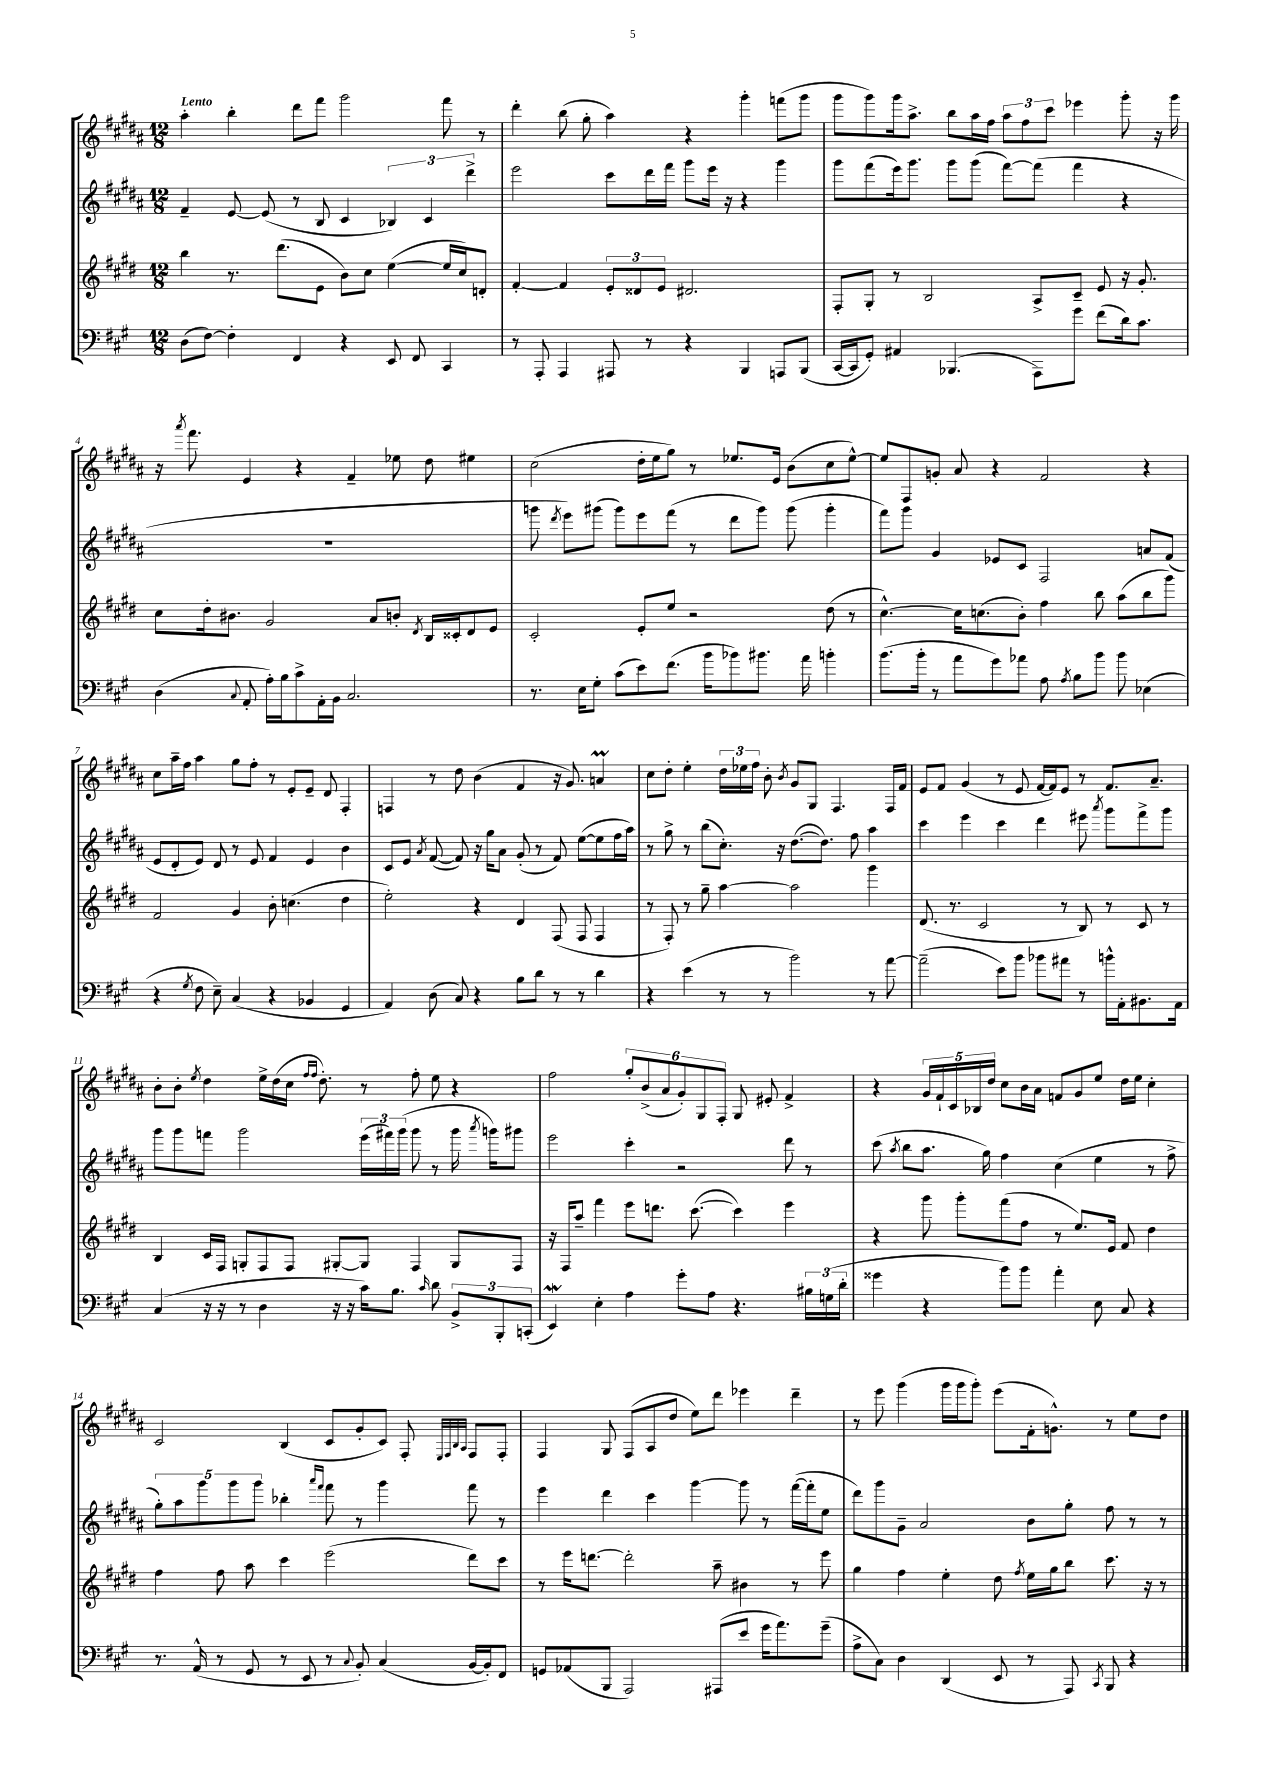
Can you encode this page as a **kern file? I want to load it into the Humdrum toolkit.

**kern	**kern	**kern	**kern
*part4	*part3	*part2	*part1
*staff4	*staff3	*staff2	*staff1
*clefF4	*clefG2	*clefG2	*clefG2
*k[f#c#g#]	*k[f#c#g#d#]	*k[f#c#g#d#a#]	*k[f#c#g#d#a#]
*M12/8	*M12/8	*M12/8	*M12/8
=1	=1	=1	=1
!	!	!	!LO:TX:a:B:t=Lento
(8D\L	4bb\	4f#~/	4aa#'\
[8F#\J)	.	.	.
4F#'\]	8.r	[8e/	4bb'\
.	.	(8e/]	.
.	(8.ddd#\L	.	.
4FF#/	.	8r	8ddd#\L
.	8e\J	8B/	8fff#\J
4r	8b\L)	4c#/	2ggg#\
.	8cc#\J	.	.
8EE/	([4ee\	6B-X/)	.
8FF#/	.	.	.
.	.	6c#/	.
4CC#/	16ee/LL]	.	8fff#\
.	16cc#/J)	.	.
.	.	6ddd#^\	.
.	8dn'/J	.	8r
=2	=2	=2	=2
8r	[4f#'/	2eee\	4ddd#'\
8AAA'/	.	.	.
4AAA/	4f#/]	.	(8bb\
.	.	.	8gg#'\
8AAA#X/	12e'/L	8ccc#\L	4aa#\)
.	12d##X/	.	.
8r	.	16ddd#\L	.
.	12e/J	.	.
.	.	16fff#\JJ	.
4r	2.d#X/	8ggg#\L	4r
.	.	16eee\Jk	.
.	.	16r	.
4BBB/	.	4r	4ggg#'\
8AAAn/L	.	4ggg#\	(8fffn\L
(8BBB/J	.	.	8ggg#\J
=3	=3	=3	=3
[16CC#/LL	8F#'/L	8ggg#\L	8ggg#\L
16CC#/J]	.	.	.
8GG#'/J)	8G#'/J	(8fff#\	8ggg#\)
4AA#X/	8r	16eee\k)	16ggg#\k
.	.	8.ggg#\J	8.aa#^\J
.	2B/	.	.
(4.BBB-X/	.	8ggg#\L	8bb\L
.	.	(8ggg#\J	16aa#\L
.	.	.	16ff#\JJ
.	.	[8fff#\L)	12aa#\L
.	.	.	12ff#\
8AAA\L)	8A^/L	(8fff#\J]	.
.	.	.	12ccc#\J
8g#\J	8c#~/J	4fff#\	4eee-X\
(8f#\L	8e/	.	.
16d\k)	16r	4r	8ggg#'\
8.c#\J	8.g#'/	.	.
.	.	.	16r
.	.	.	16ggg#\
!!LO:LB:g=z
=4	=4	=4	=4
(4D\	8cc#\L	1.r	16r
.	.	.	8qaaa#/
.	.	.	8.fff#\
.	16dd#'\k	.	.
.	8.b#X\J	.	.
8qqC#/	.	.	.
8AA'/	.	.	4e/
16A'\LL)	2g#/	.	.
16B\J	.	.	.
8c#^\	.	.	4r
16AA'\L	.	.	.
16BB\JJ	.	.	.
2.C#/	.	.	4f#~/
.	8a/L	.	.
.	8bn'/J	.	8ee-X\
.	8qd#/	.	.
.	16B/LL	.	8dd#\
.	16c##X'/J	.	.
.	8d#/	.	4ee#X\
.	8e/J	.	.
=5	=5	=5	=5
8.r	2c#'/	8gggn\	(2cc#\
.	.	8qddd#/	.
.	.	8eee\L)	.
16E\KL	.	.	.
8G#'\J	.	(8ggg#X\J	.
(8c#\L	.	8ggg#\L)	.
8e\)	8e'/L	8eee\	16dd#'\LL
.	.	.	16ee\J
(8.f#\J	8ee/J	(8fff#\J	8gg#\J)
.	2r	8r	8r
16b\KL	.	.	.
8b-X\)	.	8ddd#\L	8.ee-X/L
8.b#X\J	.	8ggg#\J)	.
.	.	.	16e/Jk
.	.	(8ggg#\	(8b\L
16a\	.	.	.
4bn'\	(8dd#\	4ggg#'\	8cc#\
.	8r	.	[8ee-^^\J)
=6	=6	=6	=6
(8.b\L	[4.cc#^^\)	8fff#\L)	8ee-/L]
.	.	8ggg#\J	8F#/
16b'\Jk	.	.	.
8r	.	4g#/	8gn'/J
8a\L	16cc#\KL]	.	8a#/
.	(8.ccn\	.	.
8g#\)	.	8e-X/L	4r
8a-X\J	8b'\J)	8c#/J	.
8A\	4ff#\	2F#/	2f#/
8qA/	.	.	.
8B\L	.	.	.
8b\J	8bb\	.	.
8b\	(8aa\L	.	.
(4E-X\	8bb\	8an/L	4r
.	8ggg#\J)	(8f#/J	.
!!LO:LB:g=z
=7	=7	=7	=7
4r	2f#/	8e/L	8cc#\L
.	.	8d#'/	16aa#~\L
.	.	.	16ff#\JJ
8qG#/	.	.	.
8F#\	.	8e/J)	4aa#\
8E~\)	.	8d#/	.
(4C#/	4g#/	8r	8gg#\L
.	.	8e/	8ff#'\J
4r	8b'\	4f#/	8r
.	(4.ccn\	.	8e'/L
4BB-X/	.	4e/	8e~/J
.	.	.	8d#/
4GG#/	4dd#\	4b\	4F#'/
=8	=8	=8	=8
4AA/)	2ee'\)	8c#/L	4Fn/
.	.	8e/J	.
.	.	8qa#/	.
(8D\	.	([8f#/	8r
8C#/)	.	8f#/])	8dd#\
4r	4r	16r	(4b\
.	.	16gg#\KL	.
.	.	8a#\J	.
8B\L	4d#/	(8g#'/	4f#/
8d\J	.	8r	.
8r	(8F#/	8f#/)	16r
.	.	.	8.g#/)
8r	8F#/	([8ee\L	.
4d\	4F#/	8ee\]	4anM/
.	.	16ff#\L	.
.	.	16aa#\JJ)	.
=9	=9	=9	=9
4r	8r	8r	8cc#\L
.	8F#'/)	8gg#^\	8dd#'\J
(4e\	8r	8r	4ee'\
.	8gg#~\	(8bb\L	.
8r	[4aa\	8.cc#'\J)	24dd#\LL
.	.	.	24ee-X\
.	.	.	24ff#\JJ
8r	.	.	8b'\
.	.	16r	.
.	.	.	8qb/
2b\)	2aa\]	([8.dd#\L	8g#/L
.	.	.	8G#/J
.	.	8.dd#\J])	.
.	.	.	4.F#/
.	.	8ff#\	.
8r	4ggg#\	4aa#\	.
[8a\	.	.	16F#/LL
.	.	.	16f#/JJ
=10	=10	=10	=10
(2a~\]	(8.d#/	4ccc#\	8e/L
.	.	.	8f#/J
.	8.r	.	.
.	.	4eee\	(4g#/
.	2c#/	.	.
8e\L)	.	4ccc#\	8r
8b\J	.	.	8e/
8b-X\L	.	4ddd#\	[16f#/LL
.	.	.	16f#/J])
8a#X\J	8r	.	8e/J
8r	8B/)	8eee#X\	8r
.	.	8qaaa#/	.
16bn^^\LL	8r	8ggg#\L	8.f#/L
16AA'\J	.	.	.
8.BB#X\	8c#/	8fff#^\	.
.	.	.	8.a#~/J
.	8r	8ggg#\J	.
16AA\Jk	.	.	.
!!LO:LB:g=z
=11	=11	=11	=11
(4C#/	4B/	8ggg#\L	8b'\L
.	.	8ggg#\	8b'\J
.	.	.	8qee/
16r	16c#/LL	8fffn\J	4dd#\
16r	16F#/JJ	.	.
8r	8Gn'/L	2ggg#\	.
4D\	8F#/	.	16ee^\LL
.	.	.	(16dd#\
.	8F#/J	.	16cc#\JJ
.	.	.	16qqff#/LL
.	.	.	16qqff#/JJ
.	.	.	8.dd#'\)
16r	[8G#X'/L	.	.
16r	.	.	.
16c#\KL)	8G#/J]	(24eee\LL	8r
.	.	24fff#X\)	.
8.B\J	.	.	.
.	.	(24ggg#\JJ	.
.	4F#/	8ggg#\	8ff#'\
16qqc#/	.	.	.
8d\	.	8r	8ee\
12BB^/L	8G#/L	16ggg#\	4r
.	.	8qaaa#/	.
.	.	16gggn\KL)	.
12BBB'/	.	.	.
.	8F#/J	8ggg#X\J	.
(12CCn'/J	.	.	.
=12	=12	=12	=12
4EEW/)	16r	2eee\	2ff#\
.	16F#/KL	.	.
.	8aa~/J	.	.
4E'\	4fff#\	.	.
4A\	8eee\L	4ccc#'\	12gg#'/L
.	.	.	(12b^/
.	8.dddn\J	.	.
.	.	.	12a#/
8g#'\L	.	2r	12g#'/)
.	([8.ccc#\	.	.
.	.	.	12G#/
8A\J	.	.	.
.	.	.	12F#'/J
4.r	4ccc#\])	.	8G#/
.	.	.	8e#X'/
.	4eee\	8ddd#\	4f#^/
24B#X\LL	.	8r	.
(24Gn\	.	.	.
24d'\JJ	.	.	.
=13	=13	=13	=13
4g##X\	4r	(8ccc#\	4r
.	.	8qaa#/	.
.	.	8bb\L	.
4r	8ggg#\	8.aa#\J	20g#/LL
.	.	.	20f#`/
.	.	.	20c#/
.	8ggg#'\L	.	.
.	.	.	20B-X/
.	.	16gg#\)	.
.	.	.	20dd#/JJ
8b\L)	(8fff#\	4ff#\	8cc#\L
8b\J	8ff#\J	.	16b\L
.	.	.	16a#\JJ
4a'\	8r	(4cc#\	8fn/L
.	8.ee/L)	.	8g#/
8E\	.	4ee\	8ee/J
.	16e/Jk	.	.
8C#/	8f#/	.	16dd#\LL
.	.	.	16ee\JJ
4r	4dd#\	8r	4cc#'\
.	.	8ff#^\	.
!!LO:LB:g=z
=14	=14	=14	=14
8.r	4ff#\	10gg#'\L)	2c#/
.	.	10aa#\	.
(16AA^^/	.	.	.
.	.	10ggg#\	.
8r	8ff#\	.	.
.	.	10ggg#\	.
8GG#/	8aa\	.	.
.	.	10ggg#\J	.
8r	4ccc#\	4bb-X'\	(4B/
8EE/	.	.	.
.	.	16qqaaa#/LL	.
.	.	16qqfff#/JJ	.
8r	(2eee\	8fff#\	8c#/L
8qqC#/	.	.	.
8BB'/)	.	8r	8g#'/
(4C#/	.	4ggg#\	8c#/J)
.	.	.	8F#'/
.	.	.	32qqE/LLL
.	.	.	32qqF#/
.	.	.	32qqB/
.	.	.	32qqA#/JJJ
[16BB/LL	8ddd#\L)	8fff#\	8F#/L
16BB'/J])	.	.	.
8FF#/J	8ccc#\J	8r	8F#'/J
=15	=15	=15	=15
8GGn/L	8r	4eee\	4F#/
(8AA-X/	16eee\KL	.	.
.	[8.dddn\J	.	.
8BBB/J	.	4ddd#\	8G#/
2AAA/)	2ddd'\]	.	(8F#/L
.	.	4ccc#\	8A#/
.	.	.	8dd#/J
.	.	[4ggg#\	8ee\L)
(8AAA#X/L	8aa~\	.	8ddd#\J
8e/J	4b#X\	8ggg#\]	4eee-X\
16g#\KL	.	8r	.
8.a\)	.	.	.
.	8r	([16fff#\LL	4ddd#~\
.	.	16fff#'\J]	.
(8g#~\J	8eee\	8ee\J	.
=16	=16	=16	=16
8A^\L	4gg#\	8ddd#\L)	8r
8C#\J)	.	8ggg#\	8eee\
4D\	4ff#\	8g#~\J	(4ggg#\
.	.	2a#/	.
(4DD/	4ee'\	.	16ggg#\LL
.	.	.	16ggg#\J
.	.	.	8ggg#'\J)
8EE/	8dd#\	.	(8eee\L
.	8qff#/	.	.
8r	16ee\LL	8b\L	16f#'\k
.	16gg#\J	.	8.gn^^\J)
8AAA/)	8bb\J	8gg#'\J	.
8qCC#/	.	.	.
8BBB/	8.ccc#\	8ff#\	8r
4r	.	8r	8ee\L
.	16r	.	.
.	8r	8r	8dd#\J
==	==	==	==
*-	*-	*-	*-
